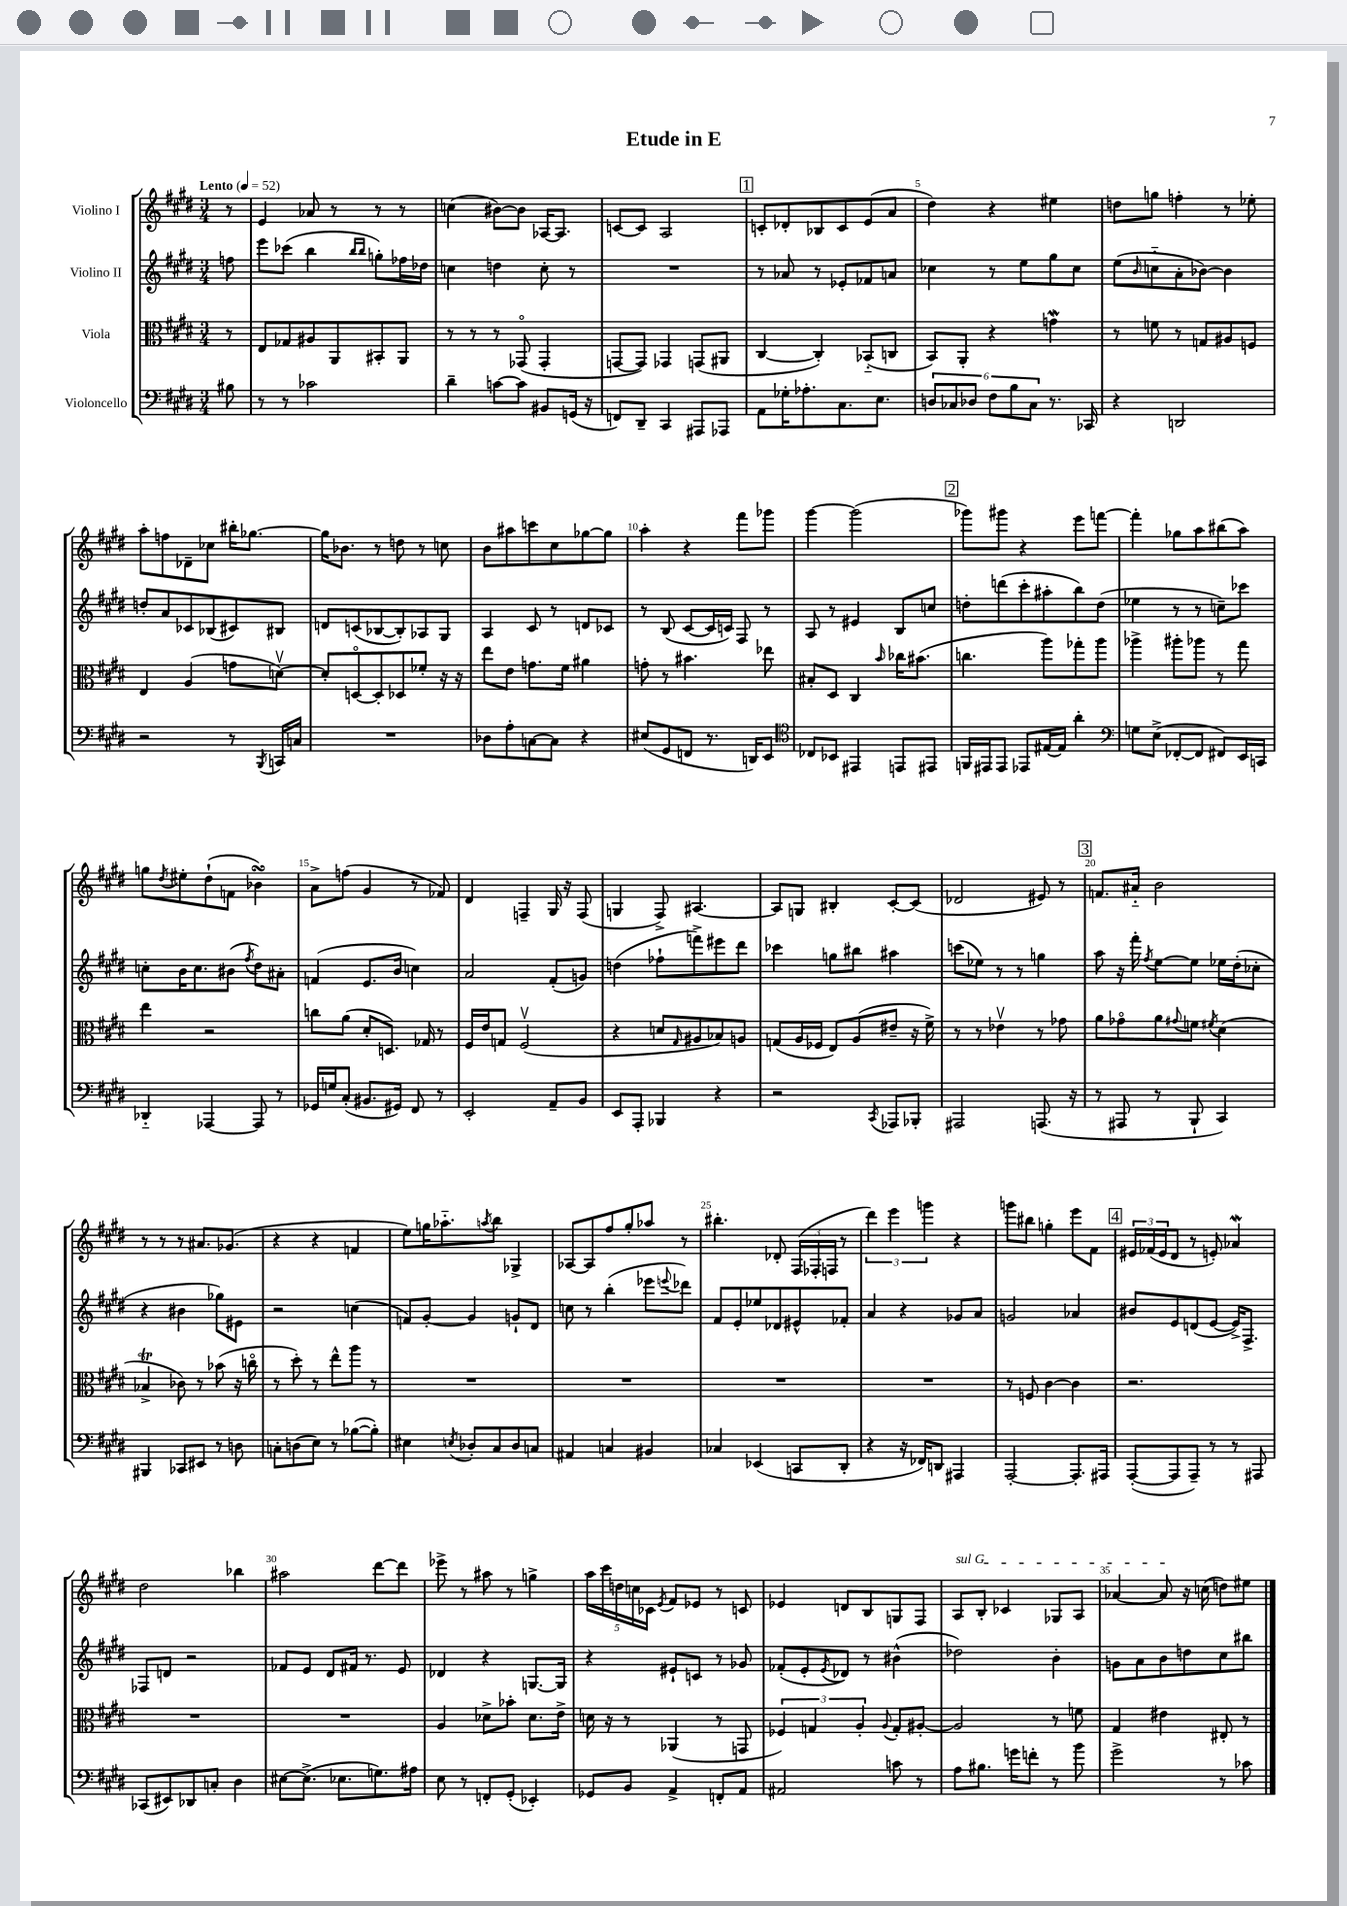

**kern	**kern	**kern	**kern
*staff4	*staff3	*staff2	*staff1
*clefF4	*clefC3	*clefG2	*clefG2
*k[f#c#g#d#]	*k[f#c#g#d#]	*k[f#c#g#d#]	*k[f#c#g#d#]
*M3/4	*M3/4	*M3/4	*M3/4
*MM52	*MM52	*MM52	*MM52
8B#	8r	8ff	8r
=	=	=	=
8r	8E	8eee	4e
8r	8G-	(8ccc-	.
2c-	8A#	4bb	8a-
.	8AA	.	8r
.	.	16qqbb	.
.	.	16qqbb	.
.	8BB#'	8gg')	8r
.	8AA	16ff-	8r
.	.	16dd-	.
=	=	=	=
4d#~	8r	4cc	(4cc
.	8r	.	.
[8c	8r	4dd	[8b#)
8c]	(8GG-o	.	8b#]
8BB#	4GG-'	8cc'	[16A-
.	.	.	8.A-]
(16GG	.	8r	.
16r	.	.	.
=	=	=	=
8FF)	[8GG	2.r	[8c
8DD#~	8GG])	.	8c]
4CC#	4GG-	.	2A
8AAA#	(8GG	.	.
8AAA-	8AA#	.	.
=	=	=	=
8AA	[4C#	8r	8c'
16G-'	.	8a-	8d-'
8.A-'	.	.	.
.	4C#'])	8r	8B-
8.C#	.	8e-'	8c
.	(8BB-'~	8f-	(8e
8.E	.	.	.
.	8C	8a	8a
=	=	=	=
12D	8BB)	4cc-	4dd#)
12C-	.	.	.
.	8AA'	.	.
12D-	.	.	.
12F#	4r	8r	4r
12B	.	.	.
.	.	8ee	.
12C-	.	.	.
8.r	4g	8gg#	4ee#
.	.	8cc-	.
16CC-	.	.	.
=	=	=	=
4r	8r	(8ee	8dd
.	.	16qqb	.
.	8f	8cc'~	8gg
2DD	8r	8a'	4ff'
.	8G	[8b-)	.
.	8A#	4b-]	8r
.	8F	.	8ee-'
=	=	=	=
2r	4E	8dd'	8aa'
.	.	8a	8ff
.	(4A	8c-	8d-~
.	.	(8B-	8cc-
8r	8g	8c#)	16bb#'
.	.	.	[8.gg-
8qBBB	.	.	.
16CC	[8dv)	8B#	.
16C	.	.	.
=	=	=	=
2.r	8d']	8d	16gg-]
.	.	.	8.b-
.	[8Do	(8c	.
.	8D']	[8B-	8r
.	8D-	8B-'])	8dd
.	8f-'	8A-	8r
.	16r	8G#	8cc
.	16r	.	.
=	=	=	=
8D-	8ee	4A	8b
8A'	8e	.	8aa#
[8C	8.g	8c#	8ccc
8C]	.	8r	8cc#
.	16f#	.	.
4r	4a#	8d	[8gg-
.	.	8c-	8gg-]
=	=	=	=
(8E#	8g'	8r	4aa'
8GG#	8r	(8B	.
8FF	4.b#	[8c#	4r
8.r	.	16c#]	.
.	.	16c)	.
.	.	8F#	8fff#
16DD)	.	.	.
8EE	8ee-	8r	8ggg-
=	=	=	=
*clefC4	*	*	*
8C-	8B#'	8A	[4ggg#
8BB-	8D#	8r	.
4EE#	4C#	4e#	(2ggg#]
.	16qqb	.	.
8EE	16cc-	8B	.
.	(8.b#	.	.
8EE#	.	8cc	.
=	=	=	=
16FF	4.cc	8dd'	8ggg-)
16EE#	.	.	.
8EE#	.	(8ddd	8ggg#
8EE-	.	8ccc#'	4r
[16E#	8aa)	8aa#'	.
16E#]	.	.	.
4a'	8gg-'	8bb)	8eee
.	8aa	(8dd	[8fff
=	=	=	=
*clefF4	*	*	*
8G	4aa-^	4ee-	4fff']
(8E^	.	.	.
[8FF-'	8aa#'	8r	8gg-
8FF-]	8aa-	8r	8aa
8FF#)	8r	8cc~)	(8bb#
16EE	8gg#	8ccc-	8aa)
16CC	.	.	.
=	=	=	=
4DD-'~	4ee	8cc'	8gg
.	.	.	8qdd#
.	.	16b	8ee#'
.	.	8.cc	.
[4AAA-	2r	.	(8dd#`
.	.	(8b#	8f
.	.	8qff#	.
8AAA-]	.	8dd#)	4b-)
8r	.	8a#'	.
=	=	=	=
16GG-	8cc	(4f	8a^
16G	.	.	.
(8C#'	(8a	.	(8ff
8.BB#	8d#'	8.e	4g#
.	8.D)	.	.
16GG#)	.	16b	.
8FF#	.	4cc)	8r
.	16G-	.	.
8r	8r	.	8f-)
=	=	=	=
2EE'	16F#	2a	4d#
.	16e	.	.
.	8G	.	.
.	(2F#v	.	4F~
8AA~	.	(8f#'	16G#
.	.	.	16r
8BB	.	8g)	(8F
=	=	=	=
8EE	4r	(4dd	4G
8AAA'	.	.	.
4BBB-	8d	8ff-`	8F#^)
.	16qqG#	.	.
.	8A#	8fff^)	[4.A#
4r	8B-)	8eee#	.
.	8A	8ddd#	.
=	=	=	=
2r	(8G	4ccc-	8A#]
.	16A	.	8G
.	16F-	.	.
.	8E)	8gg	4B#'
.	(8A	8bb#	.
8qCC#	.	.	.
8AAA-	8e#~	4aa#	[8c#'
8BBB-'	16r	.	(8c#]
.	16f#^)	.	.
=	=	=	=
2AAA#	8r	(8ccc	2d-
.	8r	8ee-)	.
.	4e-v	8r	.
.	.	8r	.
(8.AAA	8r	4gg	8e#)
.	8g-	.	8r
16r	.	.	.
=	=	=	=
8r	8a	8aa	8.f
8AAA#	8g-o	16r	.
.	.	16fff#'	16a#'~
.	.	8qff#	.
8r	8a	[8ee	2b
.	8qqg#	.	.
8BBB`	8f	8ee]	.
.	8qf#	.	.
4CC#)	(4d#	16ee-	.
.	.	(16dd#'	.
.	.	8cc-'	.
=	=	=	=
4BBB#	4B-^	4r	8r
.	.	.	8r
8CC-	8c-)	4b#	8r
8EE#	8r	.	8.a#
8r	(8b-	8gg-)	.
.	.	.	(8.g-
8D	16r	8e#	.
.	16cco	.	.
=	=	=	=
8C'	8r	2r	4r
(8D	8dd#')	.	.
8E)	8r	.	4r
8r	8ee^^	.	.
([8B-	8aa	(4cc	4f
8B-'])	8r	.	.
=	=	=	=
4E#	2.r	8f)	8ee)
.	.	[8g#'	16gg
.	.	.	8.aa-'~
8qE	.	.	.
8D-'	.	4g#]	.
.	.	.	8qaa
8C#	.	.	8bb
8D-	.	8g`	4G-^
8C	.	8d#	.
=	=	=	=
4AA#	2.r	8cc	[8A-
.	.	8r	8A-]
4C	.	(4bb'	8ff#
.	.	.	8gg#'
4BB#	.	8eee-	8aa-
.	.	8qqeee	.
.	.	8ddd-)	8r
=	=	=	=
4C-	2.r	8f#	4.bb#'
.	.	8e'	.
(4EE-	.	8ee-	.
.	.	8d-	8d-'
8CC	.	8e#^^	(24F#
.	.	.	24F-'
.	.	.	24F
8DD#'	.	8f-'	8r
=	=	=	=
4r	2.r	4a	6ddd#)
.	.	.	6eee
16r	.	4r	.
16FF-)	.	.	.
.	.	.	6ggg
8DD	.	.	.
4AAA#	.	8g-	4r
.	.	8a	.
=	=	=	=
[2AAA'	8r	2g	8ggg
.	8F	.	8bb#
.	[4c#	.	4gg'
8.AAA']	4c#]	4a-	8eee
.	.	.	8f#
16AAA#	.	.	.
=	=	=	=
([8AAA'	2.r	8b#	24e#
.	.	.	(24f-
.	.	.	24e#
8AAA]	.	8e	8d#
8AAA~)	.	(8d	8r
8r	.	[8e	8e')
8r	.	16e^])	4a-
.	.	8.F#^	.
8AAA#	.	.	.
=	=	=	=
(8CC-	2.r	8F-	2dd#
8EE#)	.	8d	.
8DD-	.	2r	.
8C'	.	.	.
4D#	.	.	4bb-
=	=	=	=
[8E#	2.r	8f-	2aa#
(8.E#^]	.	8e	.
.	.	8d#	.
8.E-	.	.	.
.	.	16f#	.
.	.	8.r	.
8.G)	.	.	[8ddd#
.	.	8e	8ddd#]
16A#	.	.	.
=	=	=	=
8E	4A	4d-	8eee-^
8r	.	.	8r
8FF'	8d-^	4r	8aa#
(8GG#'	8b-'	.	8r
4EE-')	8.d-	[8.G	4gg^
.	16e^	16G]	.
=	=	=	=
8GG-	16d	4r	20aa
.	.	.	20ccc#
.	16r	.	.
.	.	.	20dd
8BB	8r	.	.
.	.	.	20cc
.	.	.	20c-
.	.	.	8qe
4AA^	(4AA-	8e#`	8f#
.	.	8c	8e-
8FF'	8r	8r	8r
8AA	8GG	8g-	8c
=	=	=	=
2AA#	6F-)	(8f-'	4e-
.	.	8e'	.
.	6G	.	.
.	.	8qe	.
.	.	8d-)	8d
.	6A'	.	.
.	.	8r	8B
.	8qqA	.	.
8c	8G'	(4b#^^	8G
8r	[8A#'	.	8F#
=	=	=	=
8A	2A#]	2dd-)	8A
8.B#	.	.	8B'
.	.	.	4c-
16g	.	.	.
8f'	.	.	.
8r	8r	4b'	8G-
8b	8f	.	8A
=	=	=	=
2g#^	4G#	8g	[4a-
.	.	8a	.
.	4e#	8b	8a-]
.	.	8dd	16r
.	.	.	(16cc
8r	8E#'	8cc#	8dd)
8c-	8r	8bb#	8ee#
==	==	==	==
*-	*-	*-	*-
